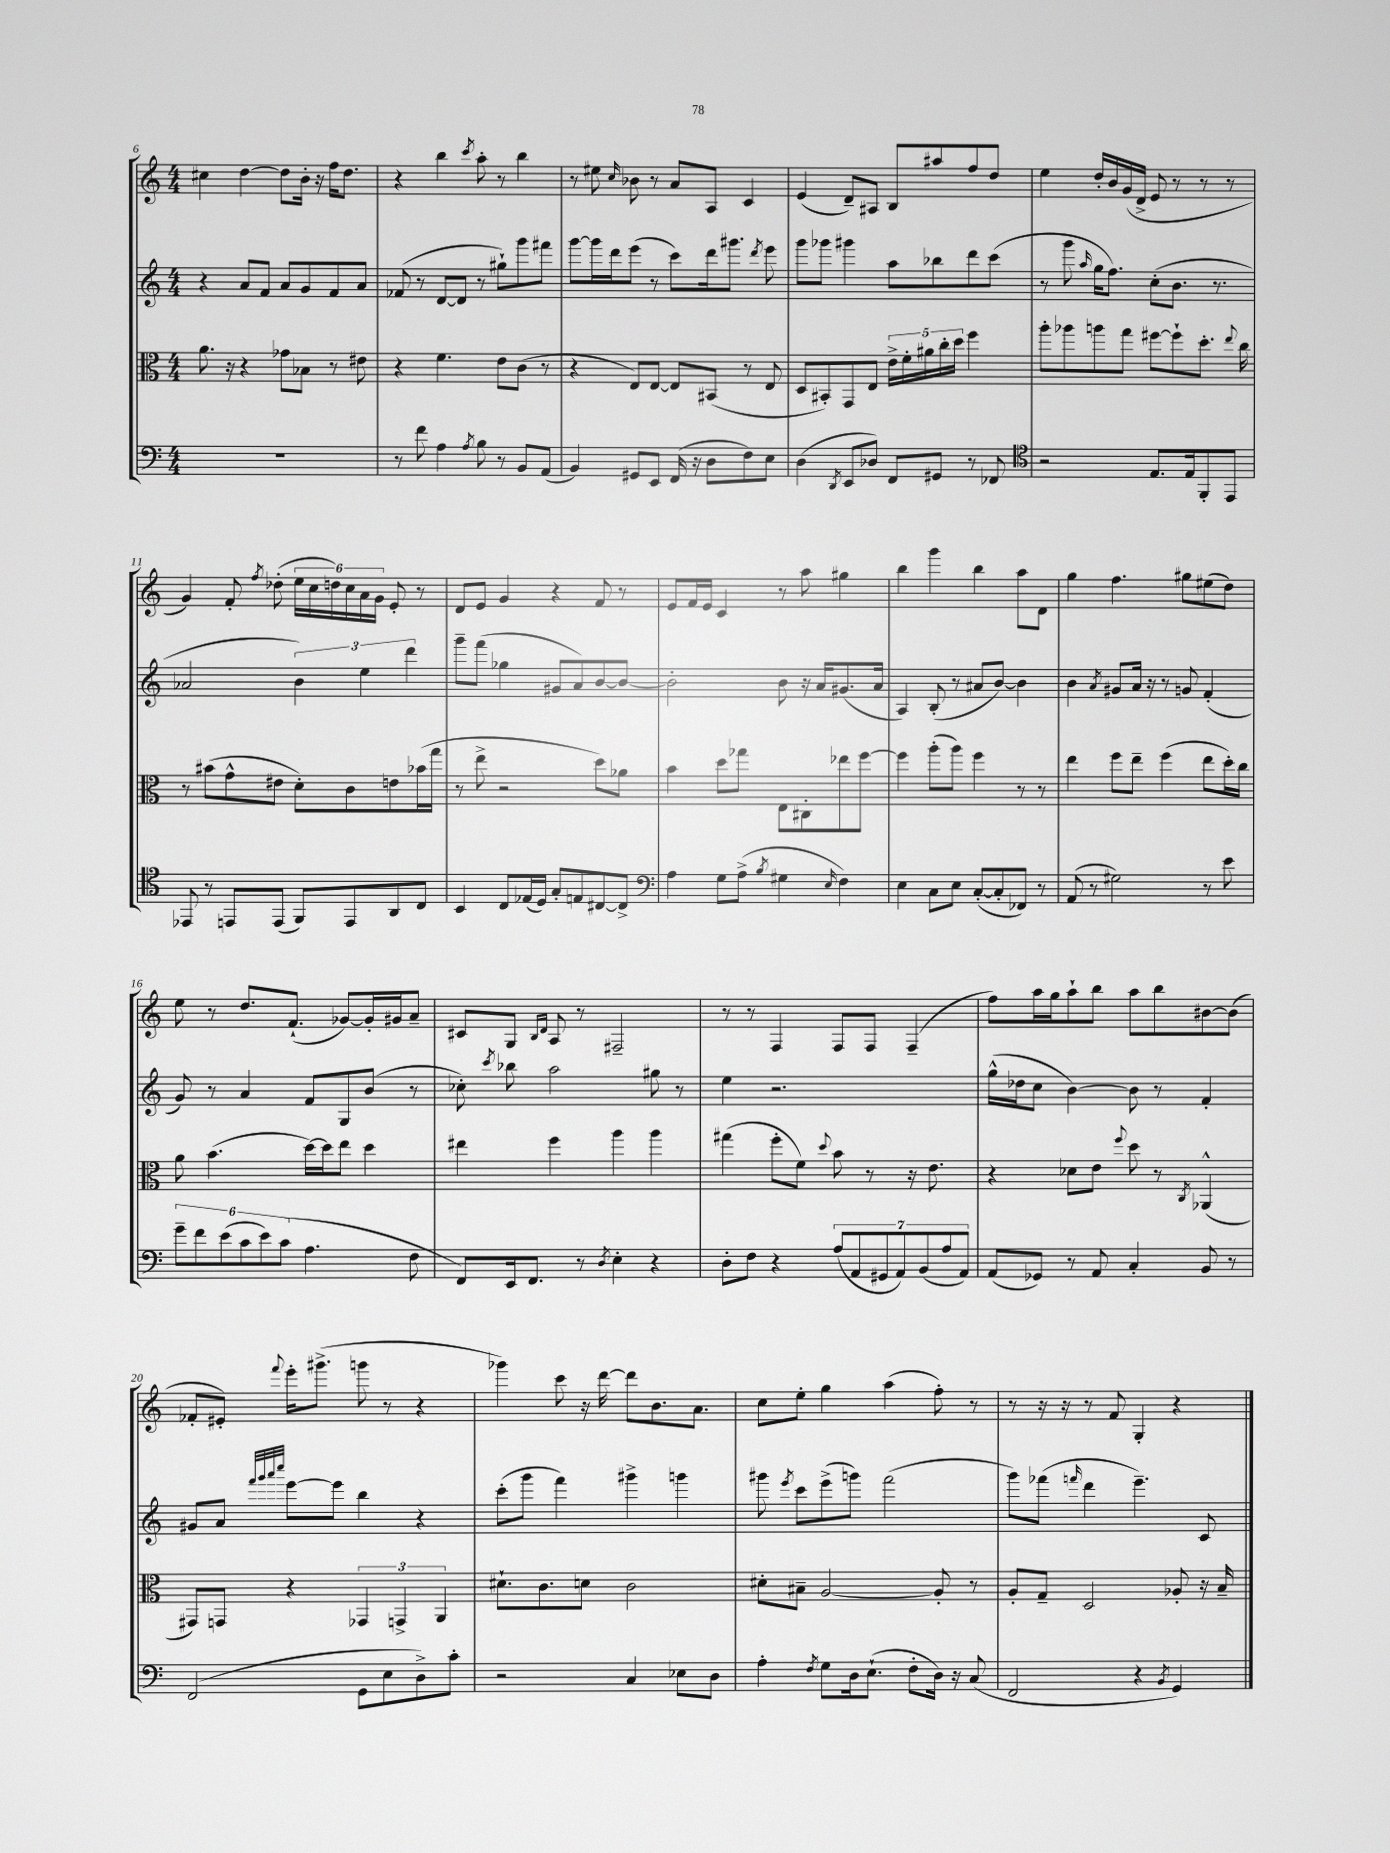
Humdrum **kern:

**kern	**kern	**kern	**kern
*staff4	*staff3	*staff2	*staff1
*clefF4	*clefC3	*clefG2	*clefG2
*k[]	*k[]	*k[]	*k[]
*M4/4	*M4/4	*M4/4	*M4/4
1r	8.a\	4r	4cc#\
.	16r	.	.
.	4r	8a/L	[4dd\
.	.	8f/J	.
.	8g-\L	8a/L	8dd\]L
.	8B-\J	8g/	16b'\Jk
.	.	.	16r
.	8r	8f/	16ff\LK
.	.	.	8.dd\J
.	8e#\	8a/J	.
=	=	=	=
8r	4r	(8f-/	4r
8f\	.	8r	.
4A\	4.f\	[8d/L	4bb\
.	.	8d/]J	.
8qA/	.	.	8qccc/
8B\	.	8r	8aa'\
8r	8e\L	8gg#`\L)	8r
8BB/L	(8c\J	8ggg\	4bb\
(8AA/J	8r	8fff#\J	.
=	=	=	=
4BB/)	4r	[8ggg\L	8r
.	.	16ggg\]L	8ee#\
.	.	16ddd\J	.
.	.	.	16qqcc/
8GG#/L	8E/L)	(8eee\J	8b-\
8EE/J	[8E/J	8r	8r
(16FF/	8E/]L	8ccc\L)	8a/L
16r	.	.	.
8D\L	(8BB#/J	16ddd\k	8A/J
.	.	8.ggg#\J	.
8F\)	8r	.	4c/
.	.	8qddd/	.
8E\J	8E/	8eee\	.
=	=	=	=
(4D\	8D/L	8ggg\L	(4e/
.	8BB#'/)	8ggg-\J	.
8qDD/	.	.	.
8EE/L	8GG/	4ggg#\	8d~/L)
8D-/J)	8E/J	.	8A#/J
8FF/L	20e^\LL	8aa\L	8B/L
.	20f'\	.	.
.	20a#\	.	.
8GG#/J	.	8bb-\	8aa#/
.	20cc'\	.	.
.	20dd\JJ	.	.
8r	4ff\	8ddd\	8ff/
8FF-/	.	(8ccc\J	8dd/J
=	=	=	=
*clefC4	*	*	*
2r	8aa'\L	8r	4ee\
.	8aa-\	8ggg\	.
.	.	16qqaa/	.
.	8aa\	16gg\LK	16dd'/LL
.	.	8.ff\J)	16b/
.	8gg\J	.	(16g/
.	.	.	16d^/JJ
8.E/L	[8ff#\L	(8cc'\L	8e/
.	8ff#`\]	8.b\J	8r
16E/k	.	.	.
8FF'/	8.dd'\J	.	8r
.	.	8.r	.
8EE/J	.	.	8r
.	8qqee/	.	.
.	16cc\	.	.
=	=	=	=
8EE-/	8r	2a-/	4g/)
8r	(8b#\L	.	.
8EE/L	8g^^\	.	8f'/
.	.	.	8qff/
(8EE/J	8e#\J	.	(8dd-'\
8FF/L)	8d'\L)	6b\)	24ee\LL
.	.	.	24cc\
.	.	.	24dd\)
8EE/	8c\	.	24cc\
.	.	6ee\	24a\
.	.	.	24g\JJ
8AA/	8e\	.	8e'/
.	.	6ddd\	.
8C/J	(16b-\L	.	8r
.	16gg\JJ	.	.
=	=	=	=
4BB/	8r	8ggg~\L	8d/L
.	8ee^\	(8fff\J	8e/J
8C/L	2r	4gg-\	4g/
(16E-/L	.	.	.
16D/JJ)	.	.	.
8G'/L	.	8g#/L	4r
8E/	.	8a/)	.
[8C#/	8dd\L)	[8b/	8f/
8C#^/]J	8a-\J	8b/_J	8r
=	=	=	=
*clefF4	*	*	*
4A\	4b\	2b'\]	8e/L
.	.	.	16f/L
.	.	.	16e/JJ
8G\L	8dd\L	.	4c/
(8A^\J	8gg-\J	.	.
8qB/	.	.	.
4G#\	8E\L	8b\	8r
.	8C#'\	16r	8aa\
.	.	16a/LK	.
16qqE/	.	.	.
4F\)	8ee-\	(8.g#/	4gg#\
.	[8ff\J	.	.
.	.	16a/Jk	.
=	=	=	=
4E\	4ff\]	4A/)	4bb\
8C\L	(8aa'\L	(8B'/	4ggg\
8E\J	8aa\J)	8r	.
([8C'/L	4ff\	8a#/L	4bb\
8C'/]	.	[8b/J)	.
8FF-/J)	8r	4b\]	8aa\L
8r	8r	.	8d\J
=	=	=	=
(8AA/	4ee\	4b\	4gg\
8r	.	.	.
.	.	8qa/	.
2G#\)	8ff\L	8g#/L	4.ff\
.	8ee~\J	16a/Jk	.
.	.	16r	.
.	(4ff\	8r	.
.	.	8g/	8gg#\L
8r	8ee\L	(4f'/	(8ee#\
8e\	16dd'\L)	.	8dd\J)
.	16cc\JJ	.	.
=	=	=	=
12g~\L	8a\	8g/)	8ee\
12f\	.	.	.
.	(4.b\	8r	8r
(12e\	.	.	.
12c\	.	4a/	8.dd/L
12e\)	.	.	.
(12c\J	.	.	.
.	.	.	(8.f`/J
4.A\	[16dd\LL)	8f/L	.
.	16dd\]J	.	.
.	8ee\J	8G/	[8g-/L)
.	4dd\	(8b/J	16g-'/]L
.	.	.	16g#/J
8F\	.	8r	8a~/J
=	=	=	=
8FF/L)	4ee#\	8cc-'\)	8c#/L
.	.	8qccc/	.
16EE/k	.	8bb-\	8G/J
8.FF/J	.	.	.
.	.	.	16qqB/LL
.	.	.	16qqd/JJ
.	4ff\	2aa\	8A/
8r	.	.	8r
8qD/	.	.	.
4E'\	4aa\	.	2F#~/
4r	4aa\	8gg#\	.
.	.	8r	.
=	=	=	=
8D'\L	(4gg#\	4ee\	8r
8F\J	.	.	8r
4r	8ff'\L	2.r	4F/
.	8f\J)	.	.
.	8qqdd/	.	.
(14A/L	8b\	.	8F/L
14AA/	.	.	.
.	8r	.	8F/J
14GG#/	.	.	.
14AA/)	.	.	.
.	16r	.	(4F~/
(14BB/	.	.	.
.	8.e\	.	.
14A/	.	.	.
14AA/J)	.	.	.
=	=	=	=
(8AA/L	4r	(16gg^^\LL	8ff\L)
.	.	16dd-\J	.
8GG-/J)	.	8cc\J	16aa\L
.	.	.	16gg\J
8r	8d-\L	[4b\)	8aa`\
8AA/	8e\J	.	8bb\J
.	8qqff/	.	.
4C'/	8dd\	8b\]	8aa\L
.	8r	8r	8bb\
.	8qC/	.	.
8BB/	(4AA-^^/	4f'/	[8b#\
8r	.	.	(8b#\]J
=	=	=	=
(2FF/	8GG#/L)	8g#/L	8f-'/L
.	8GG/J	8a/J	8e#'/J)
.	.	32qqfff/LLL	.
.	.	32qqggg/	.
.	.	32qqaaa/	.
.	.	32qqcccc/JJJ	8qqfff/
.	4r	[8eee\L	16eee'\LK
.	.	.	(8.ggg#^\J
.	.	8eee\]J	.
8GG\L	6GG-/	4bb\	8ggg\
8E\	.	.	8r
.	6GG^/	.	.
8D^\)	.	4r	4r
.	6AA/	.	.
8c'\J	.	.	.
=	=	=	=
2r	8.d#`\L	(8ccc'\L	4ggg-\)
.	.	8ggg\J	.
.	8.c\	.	.
.	.	4fff\)	8ccc\
.	8d\J	.	16r
.	.	.	[16ddd\
4C/	2c\	4ggg#^\	8ddd\]L
.	.	.	8.b\
8E-\L	.	4ggg\	.
.	.	.	8.a\J
8D\J	.	.	.
=	=	=	=
4A'\	8d#'\L	8ggg#\	8cc\L
.	.	8qeee/	.
.	8B#~\J	8ccc\L	8ee'\J
8qF/	.	.	.
8G\L	[2A/	(8eee^\	4gg\
16D\k	.	8ggg\J)	.
(8.E`\J	.	.	.
.	.	(2fff\	(4aa\
8F'\L	.	.	.
16D\Jk)	8A'/]	.	8ff'\)
16r	.	.	.
(8C/	8r	.	8r
=	=	=	=
2FF/	8A'/L	8ggg\L)	8r
.	8G~/J	(8fff-\J	16r
.	.	.	16r
.	.	16qqfff/	.
.	2D/	4ddd\	8r
.	.	.	8f/
4r	.	4.eee~\)	4G'/
8qBB/	.	.	.
4GG/)	8A-'/	.	4r
.	16r	8c/	.
.	16B~/	.	.
==	==	==	==
*-	*-	*-	*-
